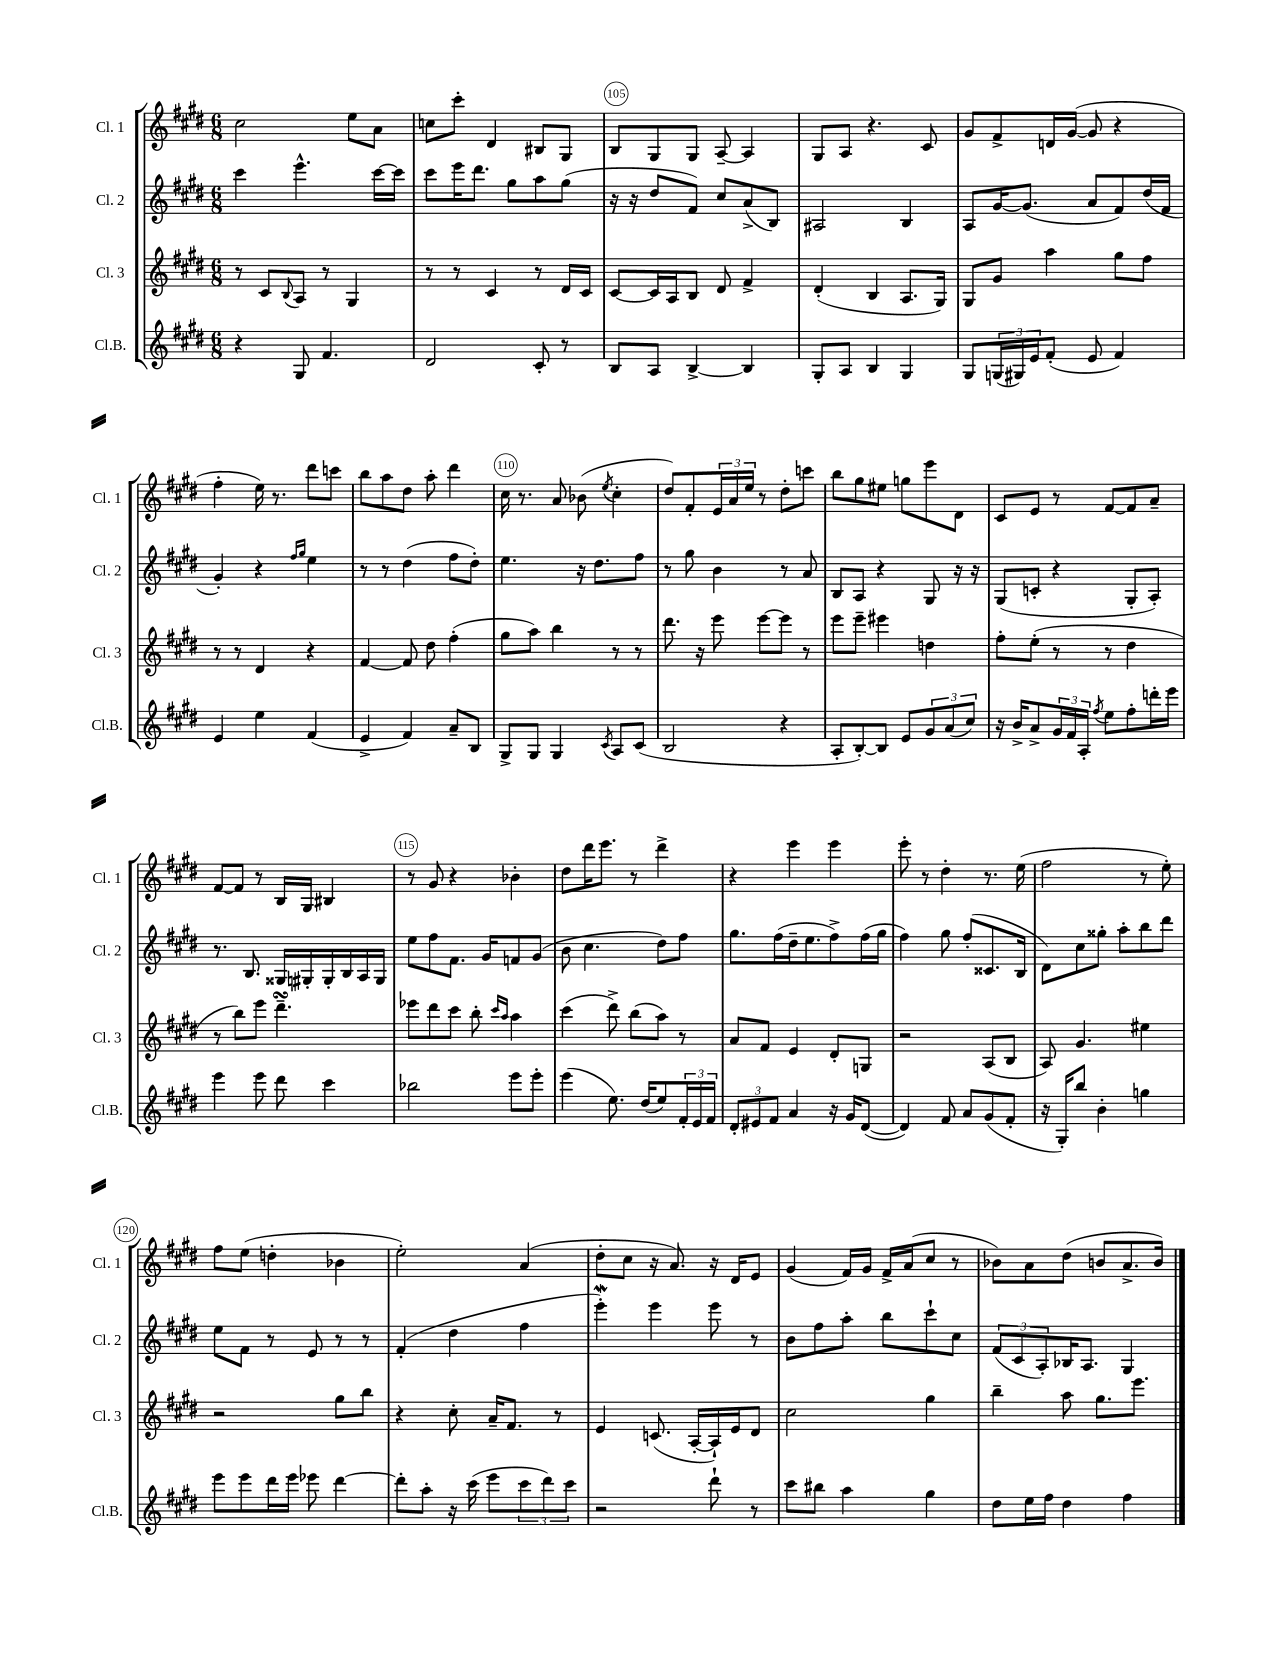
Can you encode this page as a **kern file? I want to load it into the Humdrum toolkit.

**kern	**kern	**kern	**kern
*part4	*part3	*part2	*part1
*staff4	*staff3	*staff2	*staff1
*I"Cl.B.	*I"Cl. 3	*I"Cl. 2	*I"Cl. 1
*I'Cl.B.	*I'Cl. 3	*I'Cl. 2	*I'Cl. 1
*clefG2	*clefG2	*clefG2	*clefG2
*k[f#c#g#d#]	*k[f#c#g#d#]	*k[f#c#g#d#]	*k[f#c#g#d#]
*M6/8	*M6/8	*M6/8	*M6/8
=103	=103	=103	=103
4r	8r	4ccc#\	2cc#\
.	8c#/L	.	.
.	8qqB/	.	.
8G#/	8A/J	4.eee^^\	.
4.f#/	8r	.	.
.	4G#/	.	8ee\L
.	.	[16ccc#\LL	8a\J
.	.	16ccc#\JJ]	.
=104	=104	=104	=104
2d#/	8r	8ccc#\L	8ccn\L
.	8r	16eee\K	8ccc#'\J
.	.	8.ddd#\J	.
.	4c#/	.	4d#/
.	.	8gg#\L	.
8c#'/	8r	8aa\	8B#X/L
8r	16d#/LL	(8gg#\J	8G#/J
.	16c#/JJ	.	.
=105	=105	=105	=105
8B/L	[8c#/L	16r	8B/L
.	.	16r	.
8A/J	16c#/L]	8dd#/L	8G#/
.	16A/J	.	.
[4B^/	8B/J	8f#/J)	8G#/J
.	8d#/	8cc#/L	[8A~/
4B/]	4f#^/	(8a^/	4A/]
.	.	8B/J)	.
=106	=106	=106	=106
8G#'/L	(4d#'/	2A#X/	8G#/L
8A/J	.	.	8A/J
4B/	4B/	.	4.r
4G#/	8.A/L	4B/	.
.	.	.	8c#/
.	16G#/Jk)	.	.
=107	=107	=107	=107
8G#/L	8G#/L	8A/L	8g#/L
(24Gn/L	8g#/J	[16g#/K	8f#^/
24G#X/)	.	.	.
.	.	(8.g#/J]	.
24e/J	.	.	.
(8f#'/J	4aa\	.	16dn/L
.	.	.	([16g#/JJ
8e/	.	8a/L	8g#/]
4f#/)	8gg#\L	8f#/)	4r
.	8ff#\J	(16dd#/L	.
.	.	16f#/JJ	.
!!LO:LB:g=z
=108	=108	=108	=108
4e/	8r	4g#'/)	4ff#'\
.	8r	.	.
4ee\	4d#/	4r	16ee\)
.	.	.	8.r
.	.	16qqff#/LL	.
.	.	16qqgg#/JJ	.
(4f#/	4r	4ee\	8ddd#\L
.	.	.	8cccn\J
=109	=109	=109	=109
4e^/	[4f#/	8r	8bb\L
.	.	8r	8aa\
4f#/)	8f#/]	(4dd#\	8dd#\J
.	8dd#\	.	8aa'\
8a~/L	(4ff#'\	8ff#\L	4ddd#\
8B/J	.	8dd#'\J)	.
=110	=110	=110	=110
8G#^/L	8gg#\L	4.ee\	16cc#\
.	.	.	8.r
8G#/J	8aa\J)	.	.
4G#/	4bb\	.	8a/
.	.	16r	(8b-X\
.	.	8.dd#\L	.
8qc#/	.	.	8qee/
8A/L	8r	.	4cc#'\
(8c#/J	8r	8ff#\J	.
=111	=111	=111	=111
2B/	8.ddd#\	8r	8dd#/L)
.	.	8gg#\	8f#'/
.	16r	.	.
.	8eee\	4b\	24e/L
.	.	.	24a/
.	.	.	24ee/JJ
.	[8eee\L	.	8r
4r	8eee\J]	8r	8dd#'\L
.	8r	8a/	8cccn\J
=112	=112	=112	=112
8A'/L	8eee\L	8B/L	8bb\L
[8B'/)	8eee~\J	8A/J	8gg#\
8B/J]	4eee#X\	4r	8ee#X\J
8e/L	.	.	8ggn\L
12g#/	4ddn\	8G#/	8eee\
(12a/	.	.	.
.	.	16r	8d#\J
12cc#/J)	.	.	.
.	.	16r	.
=113	=113	=113	=113
16r	8ff#'\L	(8G#/L	8c#/L
16b^/KL	.	.	.
8a^/	(8ee'\J	8cn'/J	8e/J
24g#/L	8r	4r	8r
24f#/	.	.	.
24A'/JJ	.	.	.
8qff#/	.	.	.
8ee\L	8r	.	[8f#/L
8ff#'\	4dd#\	8G#'/L	8f#/]
16dddn'\L	.	8A'/J)	8a~/J
16eee\JJ	.	.	.
!!LO:LB:g=z
=114	=114	=114	=114
4eee\	8r	8.r	[8f#/L
.	8bb\L)	.	8f#/J]
.	.	8.B/	.
8eee\	8eee\J	.	8r
8ddd#\	4.ddd#sSsS~\	16G##X/LL	16B/LL
.	.	16G#X'/	16G#/JJ
4ccc#\	.	16G#'/	4B#X/
.	.	16B/	.
.	.	16A/	.
.	.	16G#/JJ	.
=115	=115	=115	=115
2bb-X\	8eee-X\L	8ee\L	8r
.	8ddd#\	8ff#\	8g#/
.	8ccc#\J	8.f#\J	4r
.	8bb'\	.	.
.	.	16g#/KL	.
.	16qqccc#/LL	.	.
.	16qqaa/JJ	.	.
8eee\L	4aa\	8fn/	4b-X'\
8eee'\J	.	(8g#/J	.
=116	=116	=116	=116
(4eee\	(4ccc#\	8b\	8dd#\L
.	.	4.cc#\	16ddd#\K
.	.	.	8.eee\J
8.ee\)	8ddd#^\)	.	.
.	(8bb\L	.	8r
(16dd#/KL	.	.	.
8ee/)	8aa\J)	8dd#\L)	4ddd#^\
24f#'/L	8r	8ff#\J	.
24e/	.	.	.
24f#/JJ	.	.	.
=117	=117	=117	=117
12d#'/L	8a/L	8.gg#\L	4r
12e#X/	.	.	.
.	8f#/J	.	.
12f#/J	.	.	.
.	.	(16ff#\L	.
4a/	4e/	16dd#~\J	4eee\
.	.	8.ee\	.
16r	8d#'/L	8ff#^\)	4eee\
16g#/KL	.	.	.
([8d#/J	8Gn/J	(16ff#\L	.
.	.	16gg#\JJ	.
=118	=118	=118	=118
4d#/])	2r	4ff#\)	8eee'\
.	.	.	8r
8f#/	.	8gg#\	4dd#'\
8a/L	.	(8ff#'/L	.
(8g#/	(8A/L	8.c##X/	8.r
8f#'/J	8B/J	.	.
.	.	16B/Jk	(16ee\
=119	=119	=119	=119
16r	8A/)	8d#\L)	2ff#\
16G#'/KL)	.	.	.
8bb/J	4.g#/	8cc#\	.
4b'\	.	8gg##X'\J	.
.	.	8aa'\L	.
4ggn\	4ee#X\	8bb\	8r
.	.	8ddd#\J	8ee'\)
!!LO:LB:g=z
=120	=120	=120	=120
8eee\L	2r	8ee\L	8ff#\L
8eee\	.	8f#\J	(8ee\J
16ddd#\L	.	8r	4ddn'\
16eee\JJ	.	.	.
8eee-X\	.	8e/	.
[4ddd#\	8gg#\L	8r	4b-X\
.	8bb\J	8r	.
=121	=121	=121	=121
8ddd#'\L]	4r	(4f#'/	2ee'\)
8aa'\J	.	.	.
16r	8cc#'\	4dd#\	.
(16ccc#\	.	.	.
8eee\L	16a~/KL	.	.
.	8.f#/J	.	.
12ccc#\	.	4ff#\	(4a/
12ddd#\)	.	.	.
.	8r	.	.
12ccc#\J	.	.	.
=122	=122	=122	=122
2r	4e/	4eeew'\)	8dd#'\L
.	.	.	8cc#\J
.	(8.cn/	4eee\	16r
.	.	.	8.a/)
.	[16A'/LL	.	.
8ddd#`\	16A`/])	8eee\	16r
.	16e/J	.	16d#/KL
8r	8d#/J	8r	8e/J
=123	=123	=123	=123
8ccc#\L	2cc#\	8b\L	(4g#/
8bb#X\J	.	8ff#\	.
4aa\	.	8aa'\J	16f#/LL)
.	.	.	16g#/JJ
.	.	8bb\L	16f#^/LL
.	.	.	(16a/J
4gg#\	4gg#\	8ccc#`\	8cc#/J
.	.	8cc#\J	8r
=124	=124	=124	=124
8dd#\L	4bb~\	(12f#/L	8b-X\L)
.	.	12c#/	.
16ee\L	.	.	8a\
.	.	12A'/)	.
16ff#\JJ	.	.	.
4dd#\	8aa\	16B-X/K	(8dd#\J
.	.	8.A/J	.
.	8.gg#\L	.	8bn/L
4ff#\	.	4G#/	8.a^/
.	8.eee\J	.	.
.	.	.	16b/Jk)
==	==	==	==
*-	*-	*-	*-
